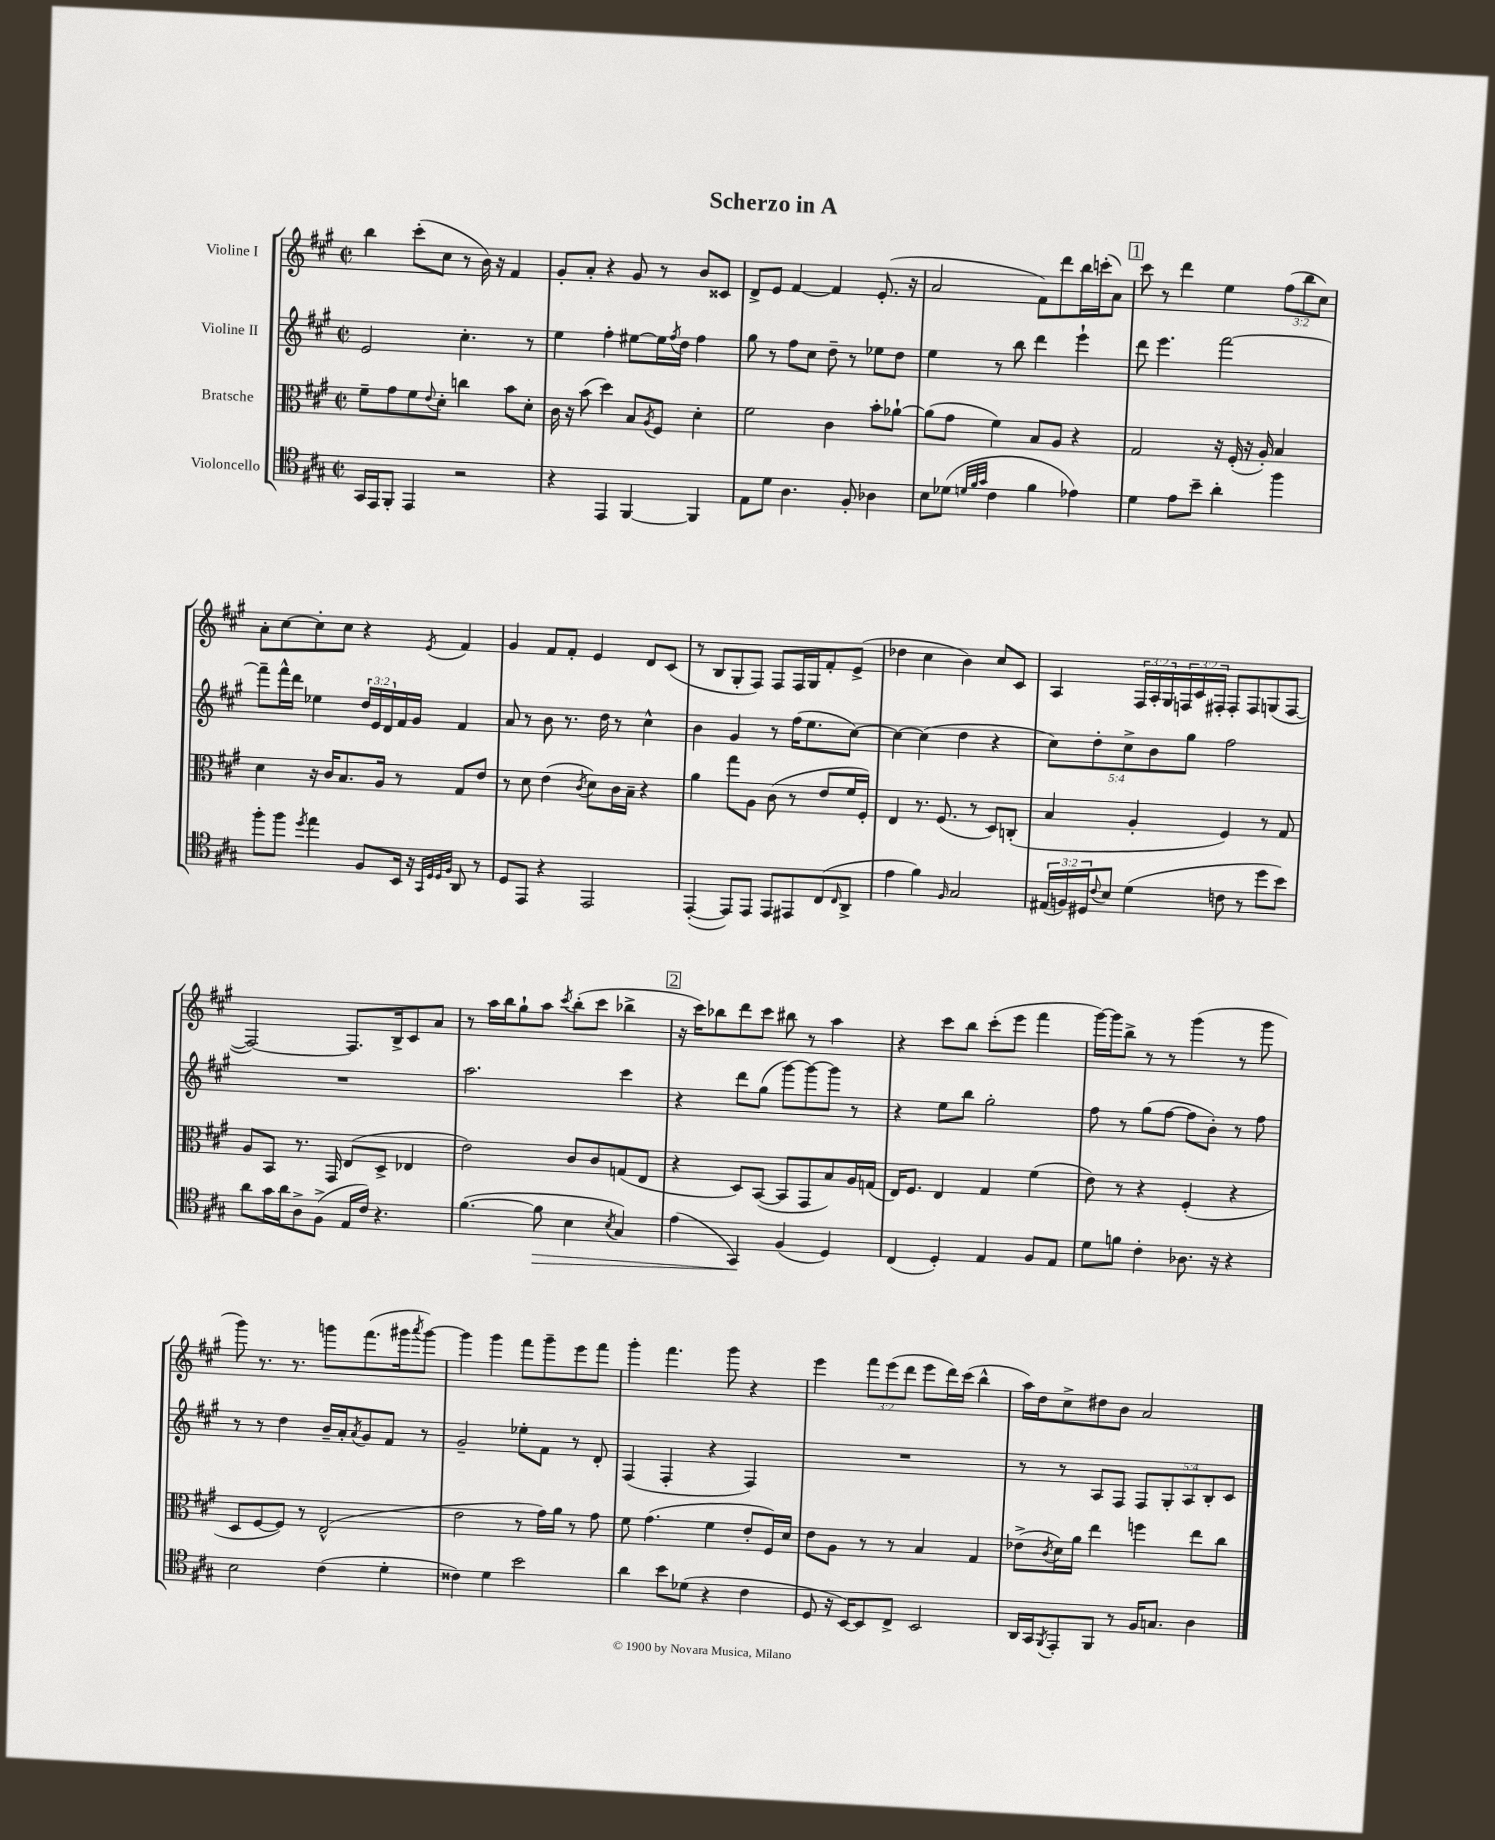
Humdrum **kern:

**kern	**kern	**kern	**kern
*staff4	*staff3	*staff2	*staff1
*clefC4	*clefC3	*clefG2	*clefG2
*k[f#c#g#]	*k[f#c#g#]	*k[f#c#g#]	*k[f#c#g#]
*M2/2	*M2/2	*M2/2	*M2/2
*met(c|)	*met(c|)	*met(c|)	*met(c|)
16GG#/LL	8f#~\L	2e/	4bb\
16EE/J	.	.	.
8FF#'/J	8g#\	.	.
4EE/	8f#\	.	(8ccc#'\L
.	8qqe/	.	.
.	8d'\J	.	8cc#\J
2r	4cc\	4.cc#'\	8r
.	.	.	16b\)
.	.	.	16r
.	8b\L	.	4f#/
.	8d'\J	8r	.
=	=	=	=
4r	16c#\	4ee\	8g#'/L
.	16r	.	.
.	(8b\	.	8a'/J
4EE/	4dd\)	4ff#'\	4r
[4FF#/	8B/L	[8ee#\L	8g#/
.	8qA/	.	.
.	8F#/J	16ee#\]L	8r
.	.	8qff#/	.
.	.	16dd\JJ	.
4FF#/]	4d'\	4ff#\	8b/L
.	.	.	8c##/J
=	=	=	=
8E\L	2f#\	8gg#\	8d^/L
8d\J	.	8r	8e/J
4.A\	.	8ff#\L	[4f#/
.	.	8cc#\J	.
.	4c#\	8dd~\	4f#/]
8F#'/	.	8r	.
4A-\	8b'\L	8ee-\L	(8.e'/
.	[8a-`\J	8dd\J	.
.	.	.	16r
=	=	=	=
8B\L	(8a-\]L	4ee\	2a/
(8d-\J	8g#\J	.	.
32qqd/LLL	.	.	.
32qqf#/	.	.	.
32qqg#/JJJ	.	.	.
4c#\	4f#\)	8r	.
.	.	8bb\	.
4f#\	8B/L	4ddd\	8f#\L)
.	8A/J	.	8ddd\
4e-\)	4r	4eee`\	16bb\L
.	.	.	(16ccc'\J
.	.	.	8a\J)
=	=	=	=
4d\	2G#/	8ddd\	8ccc#\
.	.	4.eee\	8r
8e\L	.	.	4ddd\
8b~\J	.	.	.
4a'\	16r	[2fff#\	4ee\
.	(16F#'/	.	.
.	16r	.	.
.	16A'/)	.	.
4ff#\	4B/	.	(12ff#\L
.	.	.	12bb\
.	.	.	12cc#\J)
=	=	=	=
8ff#'\L	4d\	8fff#~\]L	8a'\L
8ff#\J	.	16fff#^^\L	[8cc#\
.	.	16ddd\JJ	.
8qdd/	.	.	.
4ee\	16r	4ee-\	8cc#'\]
.	16c#/LK	.	.
.	8.B/	.	8cc#\J
8F#/L	.	24dd/LL	4r
.	.	24e/	.
.	16A/Jk	.	.
.	.	24d/	.
16BB/Jk	8r	16f#/	.
16r	.	16g#/JJ	.
32qqGG#/LLL	.	.	.
32qqD/	.	.	.
32qqD/	.	.	.
32qqF#/JJJ	.	.	8qe/
8AA/	8G#/L	4f#/	4f#/
8r	8e/J	.	.
=	=	=	=
8D/L	8r	8a/	4g#/
8EE/J	8d\	8r	.
4r	(4e\	8b\	8f#/L
.	.	8.r	8f#'/J
.	8qc#/	.	.
2EE/	8d\L)	.	4e/
.	.	16dd\	.
.	16c#\L	8r	.
.	16B~\JJ	.	.
.	4r	4cc#^^\	8d/L
.	.	.	(8c#/J
=	=	=	=
([4EE'/	4a\	4b\	8r
.	.	.	8B/L
8EE/]L)	8gg#\L	4g#/	8G#'/
8EE/J	8A\J	.	8F#/J)
8EE/L	(8c#\	8r	8F#/L
8EE#/	8r	(16ff#\LK	16F#/L
.	.	8.ee\	16G#/J
(8C#/	8e/L	.	8f#'/
16qqC#/	.	.	.
8AA^/J	16f#/L	[8cc#\J)	(8e^/J
.	16F#'/JJ)	.	.
=	=	=	=
4e\	4E/	4cc#\_	4dd-\
4f#\)	8.r	(4cc#\]	4cc#\
.	(8.F#/	.	.
16qqF#/	.	.	.
2G#/	.	4dd\	4b\)
.	8r	.	.
.	8D/L)	4r	8cc#/L
.	(8C'/J	.	8c#/J
=	=	=	=
(24E#/LL	4B/	10cc#\L)	4A/
24F/)	.	.	.
24D#/J	.	.	.
.	.	10dd'\	.
8qqc#/	.	.	.
8B/J	.	.	.
.	.	10cc#^\	.
(4d\	4A'/	.	24F#/LL
.	.	.	24A'/
.	.	10b\	.
.	.	.	24G#/
.	.	.	24F/
.	.	10gg#\J	.
.	.	.	24c#/
.	.	.	24F#'/JJ
8c\	4F#/)	2ff#\	8F#'/L
8r	.	.	8F#/
8dd\L	8r	.	(8G/
8b\J)	8G#/	.	[8F#/J
=	=	=	=
8a\L	8A/L	1r	2F#/_)
16g#\L	8BB/J	.	.
16a\J	.	.	.
8A^\	8.r	.	.
(8F#^\J	.	.	.
.	16GG#/	.	.
16E/LL	(8E/L	.	8.F#/]L
16c#/JJ)	.	.	.
4.r	8D^/J	.	.
.	.	.	16B^/k
.	4E-/	.	8c#/
.	.	.	8a/J
=	=	=	=
([4.f#\	2e\)	2.aa\	8r
.	.	.	16aa\LL
.	.	.	16bb\J
.	.	.	8gg#`\
8f#\]	.	.	8aa\J
.	.	.	8qccc#/
4B\	8c#/L	.	(8bb'\L
.	8c#/	.	8ccc#\J
8qB/	.	.	.
4G#/)	(8G/	4ccc#\	4bb-^\
.	8E/J	.	.
=	=	=	=
(4e\	4r	4r	16r
.	.	.	16ccc#\LK)
.	.	.	8bb-\
4GG#/)	8D/L)	8ddd\L	8ddd\
.	([8BB/J	(8gg#\J	8ccc#\J
(4F#/	8BB/]L	[8ggg#\L)	8bb#\
.	8GG#/	8ggg#\_	8r
4D/)	8B/)	8ggg#\]J	4aa\
.	16A/L	8r	.
.	(16G/JJ	.	.
=	=	=	=
(4C#/	16E/LK)	4r	4r
.	8.F#/J	.	.
4D'/)	4E/	8ee\L	8ccc#\L
.	.	8bb\J	8bb\J
4E/	4G#/	2gg#'\	(8ccc#'\L
.	.	.	8eee\J
8F#/L	(4f#\	.	4fff#\
8E/J	.	.	.
=	=	=	=
8d\L	8e\)	8ff#\	[16ggg#\LL)
.	.	.	16ggg#\]J
8f\J	8r	8r	8bb^\J
4c#'\	4r	(8gg#\L	8r
.	.	[8ff#\J	8r
8.A-\	(4F#'/	8ff#\]L	(4ggg#\
.	.	8b'\J)	.
16r	.	.	.
4r	4r	8r	8r
.	.	8ff#\	8ggg#\
=	=	=	=
2B\	8D/L	8r	8ggg#\)
.	[8F#/	8r	8.r
.	8F#/]J)	4dd\	.
.	.	.	8.r
.	8r	.	.
(4c#\	(2E^^/	16b~/LL	8ggg\L
.	.	16a'/J	.
.	.	8qa/	.
.	.	8g#/	(8.fff#\
4d'\	.	8f#/J	.
.	.	.	16ggg#\k
.	.	.	8qaaa/
.	.	8r	[8ggg#\J)
=	=	=	=
4c##\)	2e\	2g#~/	4ggg#\]
4d\	.	.	4ggg#\
2b\	8r	8ee-'\L	8fff#\L
.	16g#\LL)	8f#\J	8ggg#~\
.	16a\JJ	.	.
.	8r	8r	8eee\
.	8g#\	8d'/	8fff#\J
=	=	=	=
4a\	8f#\	(4F#/	4ggg#'\
.	(4.g#\	.	.
8b\L	.	4F#'/	4.fff#\
(8d-\J	.	.	.
4r	4f#\	4r	.
.	.	.	8ggg#\
4c#\	8e'/L	4F#/)	4r
.	16F#/L)	.	.
.	16d/JJ	.	.
=	=	=	=
8D/	8e\L	1r	4eee\
16r	8A\J	.	.
[16BB/LK)	.	.	.
8BB/]	8r	.	12fff#\L
.	.	.	(12eee\
8C#^/J	8r	.	.
.	.	.	12ddd\J
2BB/	4B/	.	8eee\L
.	.	.	16ddd\L)
.	.	.	(16ccc#\JJ
.	4G#/	.	4bb^^\
=	=	=	=
16AA/LL	(8e-^\L	8r	16aa\LL)
16GG#/J	.	.	16dd\J
8qFF#/	8qc#/	.	.
8EE'/	16d\L)	8r	8cc#^\
.	16a\JJ	.	.
8FF#/J	4ee\	8A/L	8dd#\
8r	.	8F#/J	8b\J
16F#/LK	4ff\	10F#/L	2a/
8.G/J	.	.	.
.	.	10G#'/	.
.	.	10A/	.
4A\	8ee\L	.	.
.	.	10B'/	.
.	8cc#\J	.	.
.	.	10c#/J	.
==	==	==	==
*-	*-	*-	*-
